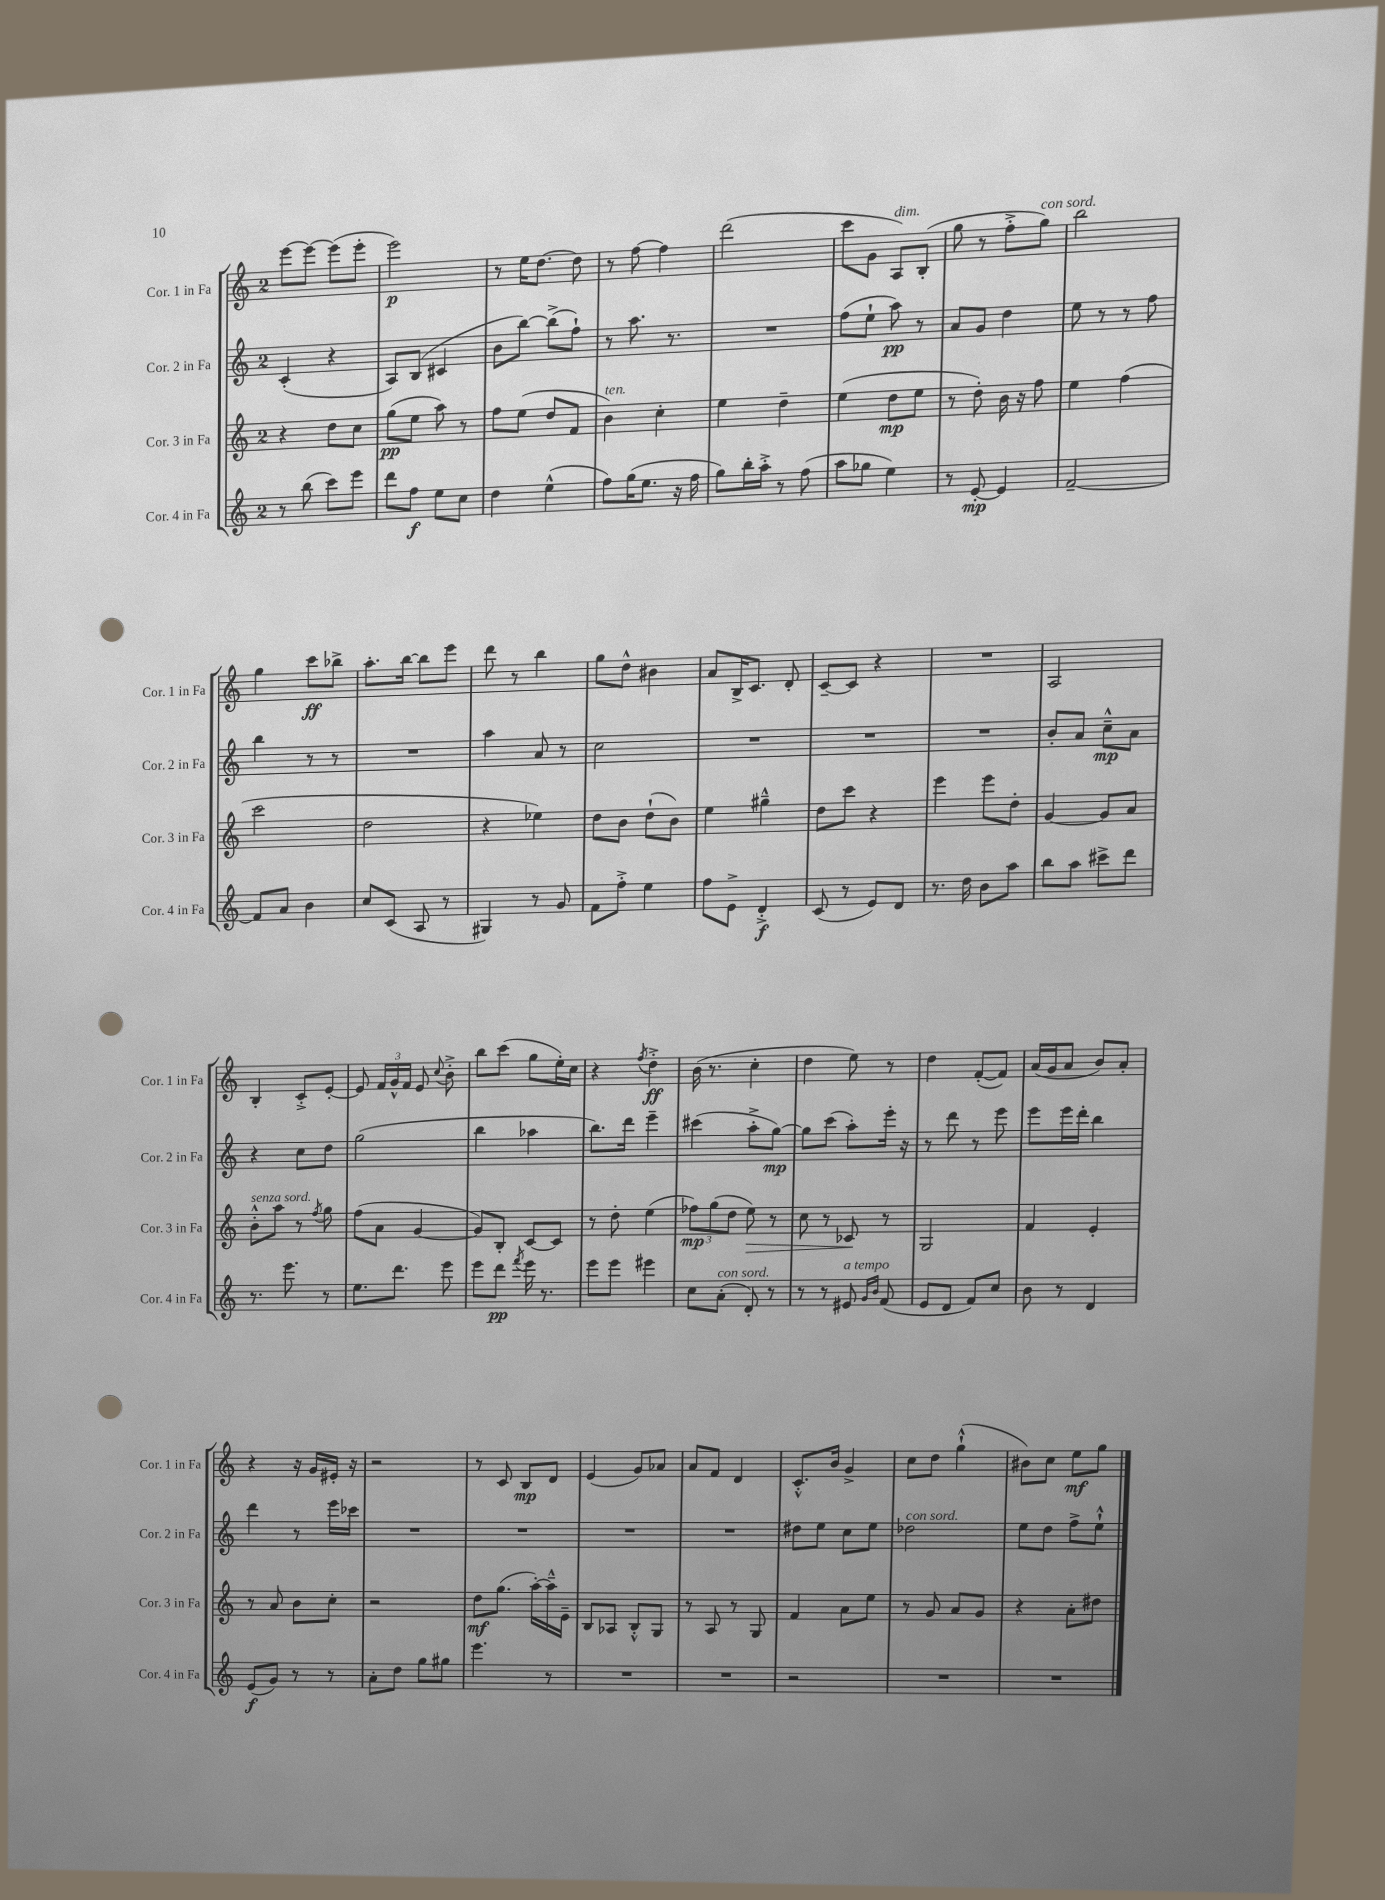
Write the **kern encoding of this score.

**kern	**kern	**kern	**kern
*staff4	*staff3	*staff2	*staff1
*clefG2	*clefG2	*clefG2	*clefG2
*k[]	*k[]	*k[]	*k[]
*M2/4	*M2/4	*M2/4	*M2/4
8r	4r	(4c'	[8eee
(8bb	.	.	8eee_
8ccc)	8dd	4r	(8eee]
8eee	8cc	.	8eee'
=	=	=	=
8ddd	(8gg	8A)	2eee)
8ff	8ee	(8B	.
8ee	8aa)	4c#	.
8cc	8r	.	.
=	=	=	=
4dd	8ff	8b	8r
.	(8ee	[8bb)	16ee
.	.	.	[8.dd
(4ee^^	8dd	(8bb^]	.
.	8f	8ff`)	8dd]
=	=	=	=
8ff)	4b)	8r	8r
(16gg	.	8.aa	[8ff
8.ee	.	.	.
.	4cc'	.	4ff]
.	.	8.r	.
16r	.	.	.
16ff	.	.	.
=	=	=	=
8gg)	4ee	2r	(2ddd
16bb'	.	.	.
16aa'^	.	.	.
8r	4dd~	.	.
(8ff	.	.	.
=	=	=	=
8aa	(4ee	(8ff	8ccc
8gg-	.	8ee`	8g
4ee)	8dd	8aa)	8A)
.	8ee	8r	(8B'
=	=	=	=
8r	8r	8a	8gg
[8e'	8dd')	8g	8r
4e]	16b	4dd	8ff'^
.	16r	.	.
.	8ff	.	8gg)
=	=	=	=
[2f~	4ee	8ee	2bb
.	.	8r	.
.	(4ff	8r	.
.	.	8ff	.
=	=	=	=
8f]	2ccc	4bb	4gg
8a	.	.	.
4b	.	8r	8ccc
.	.	8r	8bb-^
=	=	=	=
8cc	2dd	2r	8.aa'
(8c	.	.	.
.	.	.	[16bb
8A	.	.	8bb]
8r	.	.	8eee
=	=	=	=
4G#)	4r	4aa	8ddd
.	.	.	8r
8r	4ee-)	8a	4bb
8g	.	8r	.
=	=	=	=
8f	8dd	2cc	8gg
8ff'^	8b	.	8dd^^
4ee	(8dd`	.	4b#
.	8b)	.	.
=	=	=	=
8ff	4ee	2r	8a
8e^	.	.	16B^
.	.	.	8.c
4d'^	4gg#~^^	.	.
.	.	.	8d'
=	=	=	=
(8c	8dd	2r	[8c~
8r	8ccc	.	8c]
8e)	4r	.	4r
8d	.	.	.
=	=	=	=
8.r	4eee	2r	2r
16dd	.	.	.
8b	8eee	.	.
8aa	8dd'	.	.
=	=	=	=
8bb	[4g	8b'	2A
8aa	.	8a	.
8ccc#^	8g]	8cc~^^	.
8ddd	8a	8a	.
=	=	=	=
8.r	8b'^^	4r	4B'
.	8aa	.	.
8.eee	.	.	.
.	8r	8cc	8c'^
.	8qff	.	.
8r	8gg	8dd	[8e'
=	=	=	=
8.ee	(8ff	(2gg	8e]
.	8a	.	24f
.	.	.	24g^^
8.ddd	.	.	.
.	.	.	24f
.	[4g	.	8e
.	.	.	8qqcc
8eee	.	.	8b'^
=	=	=	=
8eee	8g])	4bb	8bb
8ddd	8B'	.	(8ccc
8qfff	.	.	.
16eee	[8c	4aa-	8gg
8.r	.	.	.
.	8c]	.	16ee')
.	.	.	16cc
=	=	=	=
8eee	8r	8.bb)	4r
8eee	8dd'	.	.
.	.	16ddd	.
.	.	.	8qff
4eee#	(4ee	4eee~	4dd'^
=	=	=	=
8cc	12ff-)	(4ccc#	(16b
.	.	.	8.r
.	(12gg	.	.
(8a'	.	.	.
.	12dd	.	.
8d')	8ee)	8aa'^	4cc'
8r	8r	[8gg)	.
=	=	=	=
8r	8cc	8gg]	4dd
8r	8r	(8ccc	.
8e#	8c-	8aa')	8ee)
16qqg	.	.	.
16qqb	.	.	.
(8f	8r	16eee'	8r
.	.	16r	.
=	=	=	=
8e	2G	8r	4dd
8d	.	8ddd	.
8f)	.	8r	([8f'
8cc	.	8eee	8f])
=	=	=	=
8b	4f	8eee	(16a
.	.	.	16g
8r	.	16eee	8a
.	.	16ddd'	.
4d	4e'	4bb	8b)
.	.	.	8a'
=	=	=	=
(8e	8r	4ddd	4r
8g)	8a	.	.
8r	8b	8r	16r
.	.	.	16g
8r	8cc'	16eee	16e#'
.	.	16ccc-	16r
=	=	=	=
8a'	2r	2r	2r
8dd	.	.	.
8gg	.	.	.
8gg#	.	.	.
=	=	=	=
4.eee	8dd	2r	8r
.	(8.gg	.	8c
.	.	.	8B
.	[16aa')	.	.
8r	16aa~^^]	.	8d
.	16e~	.	.
=	=	=	=
2r	8B	2r	(4e
.	8A-	.	.
.	8B'^^	.	8g)
.	8G	.	8a-
=	=	=	=
2r	8r	2r	8a
.	8A	.	8f
.	8r	.	4d
.	8G	.	.
=	=	=	=
2r	4f	8dd#	8.c'^^
.	.	8ee	.
.	.	.	16b
.	8a	8cc	4g^
.	8ee	8ee	.
=	=	=	=
2r	8r	2dd-	8cc
.	8g	.	8dd
.	8a	.	(4gg`^^
.	8g	.	.
=	=	=	=
2r	4r	8ee	8b#)
.	.	8dd	8cc
.	8a'	8ff^	8ee
.	8dd#	8ee`^^	8gg
==	==	==	==
*-	*-	*-	*-
